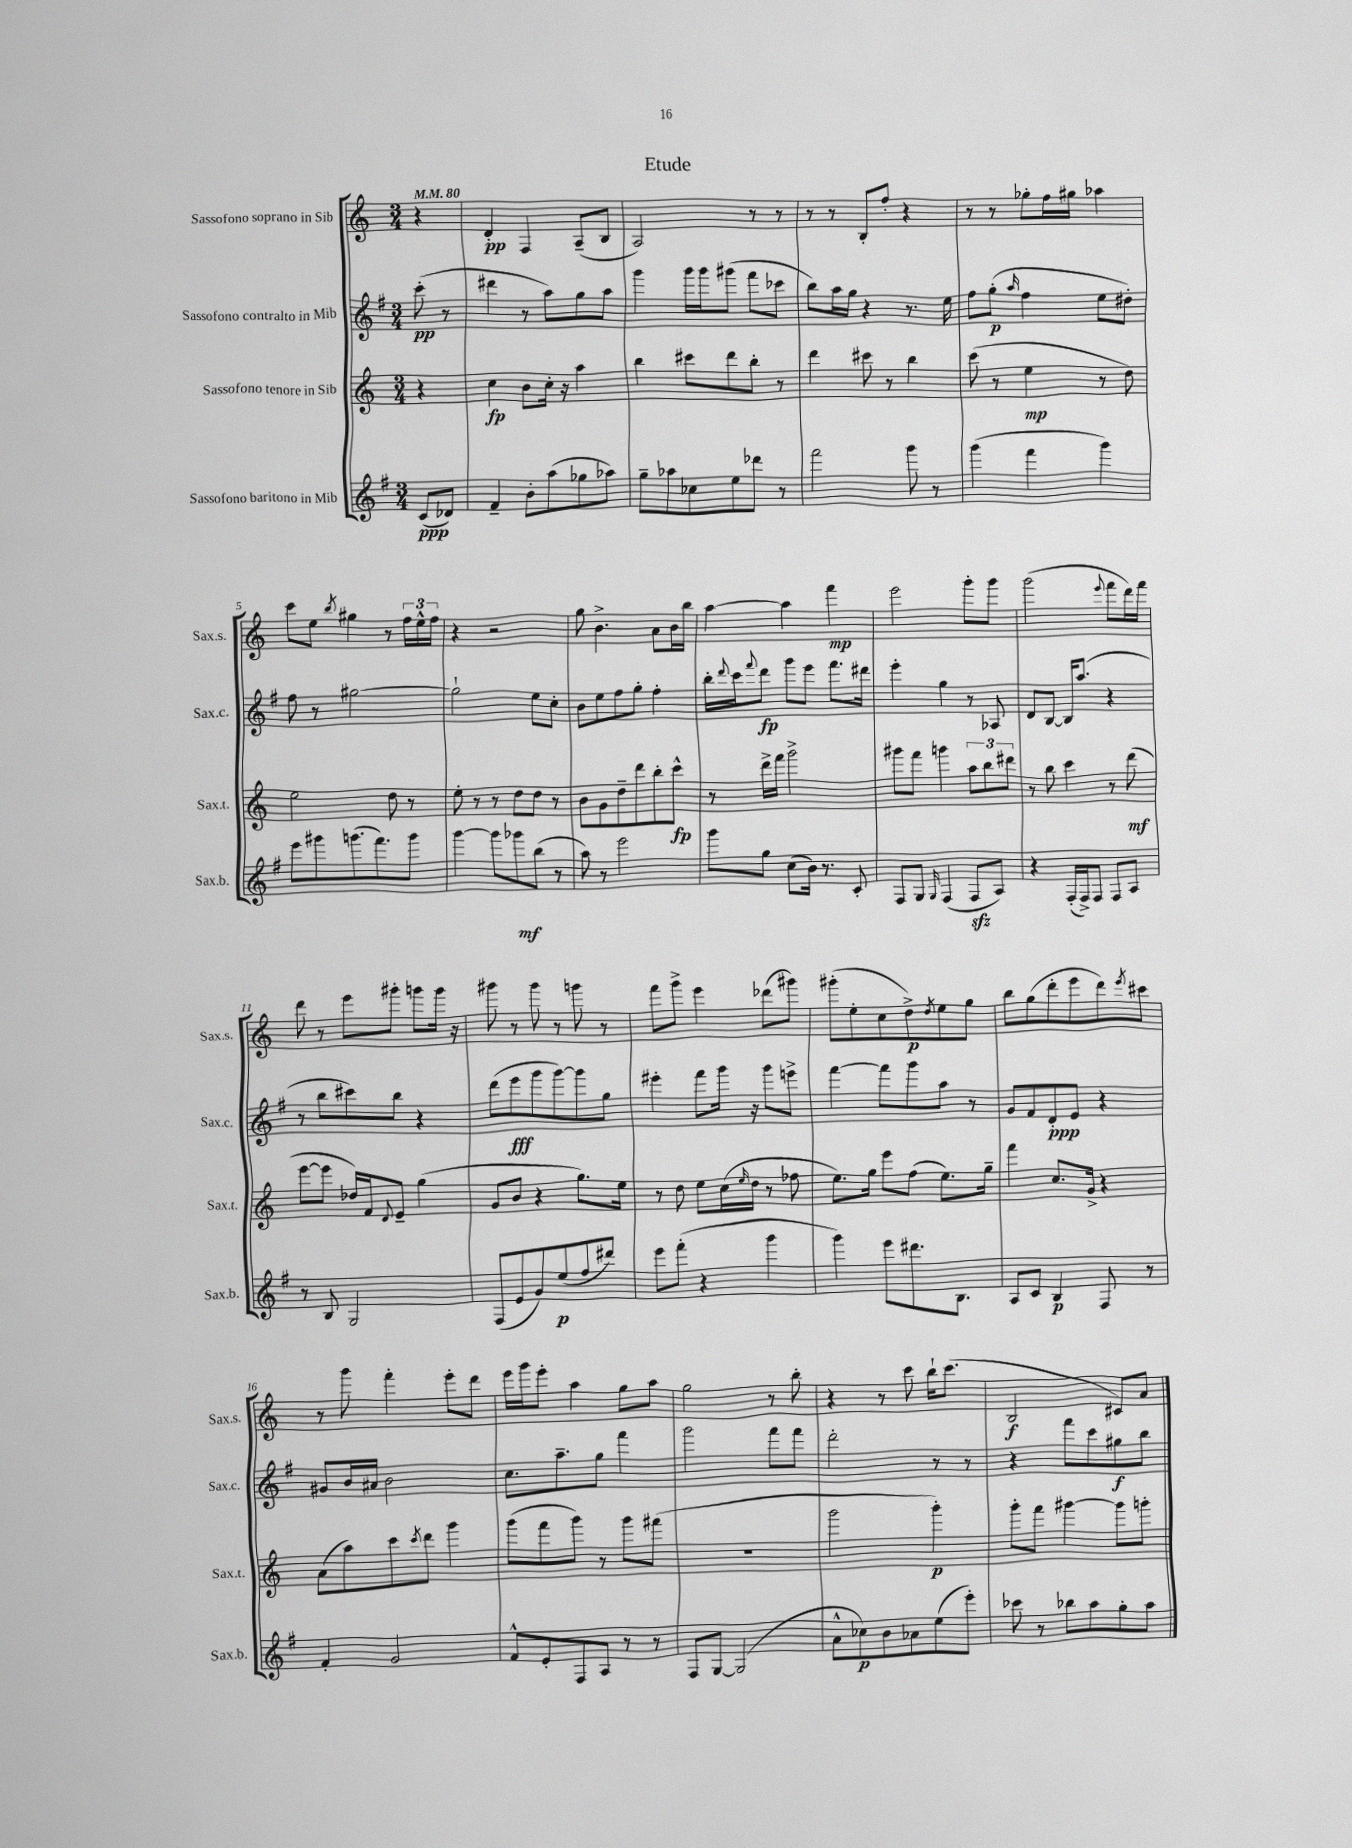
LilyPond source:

\header { title = "Etude" }
<<
\new StaffGroup <<
\new Staff = "s0" \with { instrumentName = "Sassofono soprano in Sib" shortInstrumentName = "Sax.s." } {
    \clef treble \key c \major \numericTimeSignature \time 3/4 \partial 4 \tempo 4 = 80
    r4 |
    d'4-.\pp f4 a8--( b8 |
    a2) r8 r8 |
    r8 r8 b8-. f''8-. r4 |
    r8 r8 ges''8-. f''16 gis''16 aes''4 |
    c'''8 e''8 \acciaccatura { b''8 } gis''4 r8 \tuplet 3/2 { f''16 e''16-^ f''16 } |
    r4 r2 |
    g''8 b'4.-> a'8 b'16 b''16 |
    a''4~ a''4 f'''4\mp |
    e'''2 g'''8-. g'''8 |
    g'''2( \appoggiatura { e'''8 } f'''8 d'''16) f'''16 |
    d'''8 r8 e'''8 gis'''8-. g'''8 g'''16 r16 |
    gis'''8 r8 gis'''8 r8 g'''8 r8 |
    f'''8 g'''8-> e'''4 des'''8( gis'''8) |
    gis'''8-.( e''8-. c''8 d''8->\p) \acciaccatura { d''8 } e''8 g''8 |
    b''8 g''8( d'''8-. e'''8 d'''8) \acciaccatura { e'''8 } cis'''8 |
    r8 g'''8 f'''4-. e'''8-. d'''8 |
    e'''16 g'''16 e'''8-. a''4 g''8 a''8 |
    g''2 r8 b''8-. |
    r4 r8 c'''8 b''16-! c'''8.( |
    b2\f cis'8) a'8 \bar "|." |
}
\new Staff = "s1" \with { instrumentName = "Sassofono contralto in Mib" shortInstrumentName = "Sax.c." } {
    \clef treble \key g \major \numericTimeSignature \time 3/4 \partial 4
    c'''8-.\pp( r8 |
    dis'''4 r8 a''8) g''8 a''8 |
    g'''4 g'''16 g'''16 gis'''8( fis'''8 ces'''8 |
    b''8) a''16 g''16 r4 r8. e''16 |
    fis''8 g''8-.\p( \grace { a''16 } fis''4 e''8 dis''8-.) |
    fis''8 r8 gis''2~ |
    gis''2-! e''8 c''8-. |
    b'8 e''8 fis''8 g''8-. fis''4-. |
    b''16-. \appoggiatura { d'''8 } c'''16 \appoggiatura { fis'''8 } d'''8\fp g'''8 e'''8 fis'''8. dis'''16 |
    e'''4-. g''4 r8 aes8 |
    d'8 b8~ b16 a''8.( r4 |
    r8 b''8 cis'''8) b''8 r4 |
    d'''8( e'''8\fff g'''8 g'''8~) g'''8 g''8 |
    eis'''4-. fis'''8 g'''16 r16 g'''8 e'''8-> |
    fis'''4~ fis'''8 g'''8 a''8 r8 |
    g'8 fis'8 d'8-.\ppp e'8 r4 |
    gis'8 b'16 ais'16 b'2 |
    c''8. a''8.-- g''8 fis'''4 |
    g'''2 fis'''8 fis'''8 |
    d'''2-. r8 r8 |
    r4 fis'''8 c'''8 gis''8\f b''8 \bar "|." |
}
\new Staff = "s2" \with { instrumentName = "Sassofono tenore in Sib" shortInstrumentName = "Sax.t." } {
    \clef treble \key c \major \numericTimeSignature \time 3/4 \partial 4
    r4 |
    c''4\fp b'8 c''16-. r16 a''4 |
    b''4 cis'''8 d'''8 b''8-. r8 |
    d'''4 cis'''8 r8 b''4 |
    c'''8( r8 e''4\mp r8 d''8) |
    e''2 d''8 r8 |
    e''8-. r8 r8 d''8 d''8 r8 |
    b'8 g'8 d''8-- d'''8 b''8-. c'''8-^\fp |
    r8 d'''16-> f'''16 g'''2-> |
    gis'''8 f'''8 g'''4 \tuplet 3/2 { a''8 b''8 dis'''8 } |
    r8 b''8 c'''4 r8 d'''8\mf( |
    e'''8~ e'''8 des''16) f'16 \appoggiatura { d'8 } e'8-- g''4( |
    g'8 b'8 r4 g''8.) e''16 |
    r8 d''8 e''8 c''16( \grace { e''16 } d''16 r8 fes''8 |
    e''8.) g''16 e'''8 f''8( e''8.) g''16-- |
    f'''4 c''8. g'16-> r4 |
    a'8( a''8) c'''8 \acciaccatura { c'''8 } d'''8 g'''4 |
    g'''8( f'''8 g'''8) r8 g'''8 fis'''8( |
    R2. |
    g'''2 g'''4-.\p) |
    g'''8-. f'''8 gis'''4~ gis'''8 g'''8-. \bar "|." |
}
\new Staff = "s3" \with { instrumentName = "Sassofono baritono in Mib" shortInstrumentName = "Sax.b." } {
    \clef treble \key g \major \numericTimeSignature \time 3/4 \partial 4
    c'8\ppp( des'8) |
    fis'4-- b'8-. a''8( ges''8 aes''8) |
    g''8-- aes''8 ces''8 e''8 des'''8 r8 |
    fis'''2 g'''8 r8 |
    g'''4( fis'''4 g'''4) |
    e'''8 gis'''8 g'''8.( fis'''8.) g'''8 |
    g'''4~ g'''8 ges'''8\mf b''8( r8 |
    a''8) r8 e'''2 |
    g'''8 g''8 c''8( b'16) r8. c'8-. |
    fis8 g8 \grace { g16 } fis4( fis8\sfz a8) |
    r4 fis16-.( fis16->) fis8 fis8 a8 |
    r8 b8 g2 |
    fis8( e'8 g'8) e''8\p( fis''8 dis'''8) |
    e'''8 fis'''8-.( r4 g'''4 |
    g'''4) e'''8 dis'''8. b8. |
    a8 c'8 b4\p fis8 r8 |
    fis'4-. g'2 |
    fis'8-^ e'8-. fis8 a8 r8 r8 |
    fis8 g8~ g2( |
    a'8-^ ces''8\p) b'8 aes'8 e''8( e'''8-.) |
    ces'''8 r8 bes''8 a''8 g''8-. a''8 \bar "|." |
}
>>
>>
